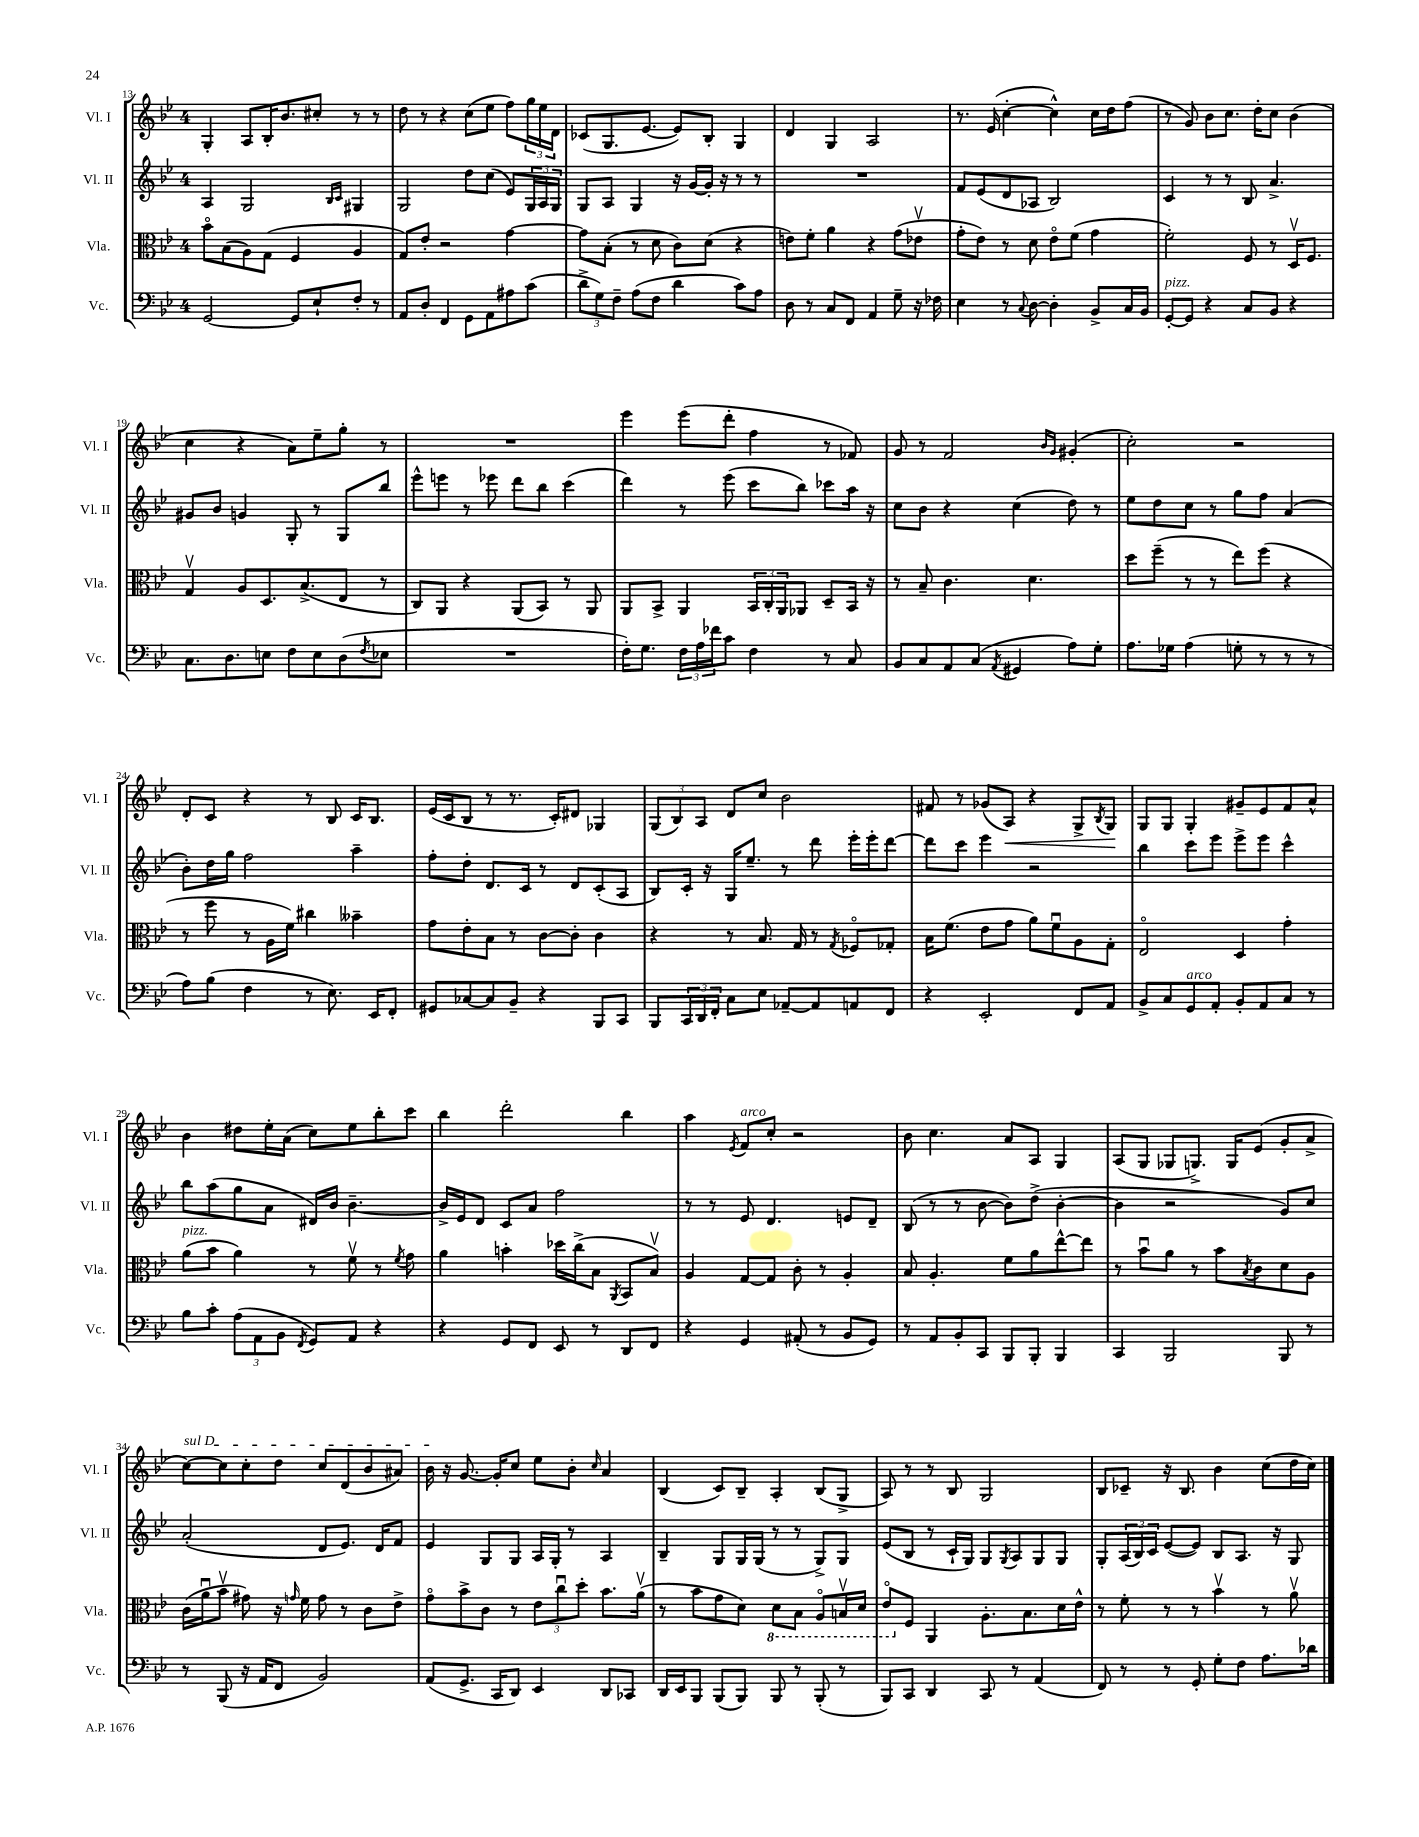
<<
\new StaffGroup <<
\new Staff = "s0" \with { instrumentName = "Vl. I" shortInstrumentName = "Vl. I" } {
    \clef treble \key bes \major \once \override Staff.TimeSignature.style = #'single-digit \time 4/4
    g4-. a8 bes16-. bes'8. cis''8-. r8 r8 |
    d''8 r8 r4 c''8( ees''8 f''8) \tuplet 3/2 { g''16 ees''16 d'16 } |
    ces'8( g8. ees'8.~ ees'8) bes8-. g4 |
    d'4 g4 a2 |
    r8. ees'16( c''4~-. c''4-^) c''16 d''16 f''8( |
    r8 g'8) bes'8 c''8. d''16-. c''8 bes'4( |
    c''4 r4 a'8) ees''8-- g''8-. r8 |
    R1 |
    ees'''4 ees'''8( d'''8-. f''4 r8 fes'8) |
    g'8 r8 f'2 \grace { bes'16 g'16 } gis'4-.( |
    c''2-.) r2 |
    d'8-. c'8 r4 r8 bes8 c'16 bes8. |
    ees'16( c'16 bes8 r8 r8. c'16-.) dis'8 ges4 |
    \tuplet 3/2 { g8( bes8) a8 } d'8 c''8 bes'2 |
    fis'8 r8 ges'8( a8\<) r4 g8-> \acciaccatura { bes8 } g8\! |
    g8 g8 g4-. gis'8-- ees'8 f'8 a'8-^ |
    bes'4 dis''8 ees''16-. a'16( c''8) ees''8 bes''8-. c'''8 |
    bes''4 d'''2-. bes''4 |
    a''4 \acciaccatura { ees'8 } f'8^\markup { \italic "arco" } c''8-. r2 |
    bes'8 c''4. a'8 a8 g4 |
    a8( g8 ges8 g8.->) g16 ees'8( g'8-. a'8-> |
    \once \override TextSpanner.bound-details.left.text = \markup { \italic "sul D" } c''8~\startTextSpan) c''8 c''8-. d''8 c''8 d'8( bes'8 ais'8) |
    bes'16\stopTextSpan r16 g'8.~ g'16-. c''8 ees''8 bes'8-. \grace { c''16 } a'4 |
    bes4( c'8) bes8-- a4-. bes8( g8-> |
    a8) r8 r8 bes8 g2 |
    bes8 ces'8-- r16 bes8. bes'4 c''8( d''16 c''16) \bar "|." |
}
\new Staff = "s1" \with { instrumentName = "Vl. II" shortInstrumentName = "Vl. II" } {
    \clef treble \key bes \major \once \override Staff.TimeSignature.style = #'single-digit \time 4/4
    a4 g2 \grace { bes16 c'16 } gis4 |
    g2 d''8 c''8( ees'8) \tuplet 3/2 { g16 a16 g16 } |
    g8 a8 g4 r16 g'16~ g'16-. r16 r8 r8 |
    R1 |
    f'8 ees'8( d'8 aes8 bes2) |
    c'4 r8 r8 bes8 a'4.-> |
    gis'8 bes'8 g'4 g8-. r8 g8 bes''8 |
    ees'''8-^ e'''8 r8 ees'''8 d'''8 bes''8 c'''4( |
    d'''4) r8 ees'''8( c'''8 bes''8) ces'''8 a''16 r16 |
    c''8 bes'8 r4 c''4( d''8) r8 |
    ees''8 d''8 c''8 r8 g''8 f''8 a'4( |
    bes'8-.) d''16 g''16 f''2 a''4-- |
    f''8-. d''8-. d'8. c'16 r8 d'8 c'8-.( a8 |
    bes8) c'16-. r16 g16 ees''8.-- r8 d'''8 ees'''16-. ees'''16-. d'''8~ |
    d'''8 c'''8 ees'''4 r2 |
    bes''4 c'''8 ees'''8 ees'''8-> ees'''8 c'''4-^ |
    bes''8 a''8( g''8 a'8 dis'16) bes'16 bes'4.~-- |
    bes'16-> ees'16 d'8 c'8 a'8 f''2 |
    r8 r8 ees'8 d'4. e'8 d'8-- |
    bes8( r8 r8 bes'8~ bes'8) d''8->( bes'4~-. |
    bes'4 r2 g'8) c''8 |
    a'2-.( d'8 ees'8.) d'16 f'8 |
    ees'4 g8 g8 a16 g16-. r8 a4 |
    bes4-- g8 g16 g16( r8 r8 g8->) g8 |
    ees'8( bes8 r8 c'16-! g16) g8 \acciaccatura { g8 } a8 g8 g8 |
    g8-. \tuplet 3/2 { a16( bes16) c'16 } ees'8~( ees'8) bes8 a8. r16 g8 \bar "|." |
}
\new Staff = "s2" \with { instrumentName = "Vla." shortInstrumentName = "Vla." } {
    \clef alto \key bes \major \once \override Staff.TimeSignature.style = #'single-digit \time 4/4
    bes'8\flageolet bes8( a8) g8( f4 a4 |
    g8) ees'8-. r2 g'4~ |
    g'8 bes8-.( r8 d'8 c'8) d'8( r4 |
    e'8) f'8-. a'4 r4 g'8( ees'8\upbow |
    g'8-. ees'8) r8 d'8 ees'8\flageolet f'8( g'4 |
    f'2-.) f8 r8 d16\upbow f8. |
    g4\upbow a8 d8. bes8.->( ees8 r8 |
    c8) a,8 r4 a,8( bes,8) r8 a,8 |
    a,8 bes,8-> a,4 \tuplet 3/2 { bes,16 c16-. a,16 } aes,8 d8-- bes,16 r16 |
    r8 bes8-- c'4. d'4. |
    d''8 f''8--( r8 r8 ees''8) f''8( r4 |
    r8 f''8 r8 a16 f'16) cis''4 beses'4-- |
    g'8 ees'8-. bes8 r8 c'8~ c'8-. c'4 |
    r4 r8 bes8. g16 r8 \acciaccatura { g8 } fes8\flageolet ges8-. |
    bes16 f'8.( ees'8 g'8 a'8) f'8\downbow a8 g8-. |
    ees2\flageolet d4 g'4-. |
    a'8^\markup { \italic "pizz." }( bes'8 a'4) r8 f'8\upbow r8 \acciaccatura { f'8 } g'8 |
    a'4 b'4-. des''16 c''16->( bes8 \acciaccatura { a,8 } bes,8 bes8\upbow) |
    a4 g8~ g8 c'8-. r8 a4-. |
    bes8 a4.-. f'8 a'8 ees''8~-^ ees''8 |
    r8 bes'8\downbow a'8 r8 bes'8 \acciaccatura { bes8 } c'8 d'8 a8 |
    c'16( a'16\downbow bes'8\upbow gis'8) r16 \grace { g'16 } f'16 g'8 r8 c'8 ees'8-> |
    g'8\flageolet bes'8-> c'8 r8 \tuplet 3/2 { ees'8 c''8\downbow d''8-. } bes'8. a'16\upbow( |
    r8 bes'8 g'8 d'8) \ottava #-1 d8 bes,8 a,8\flageolet b,16\upbow d16 |
    ees8\flageolet \ottava #0 f8 a,4 a8.-. bes8. d'16 ees'16-^ |
    r8 f'8-. r8 r8 bes'4\upbow r8 a'8\upbow \bar "|." |
}
\new Staff = "s3" \with { instrumentName = "Vc." shortInstrumentName = "Vc." } {
    \clef bass \key bes \major \once \override Staff.TimeSignature.style = #'single-digit \time 4/4
    g,2~ g,8 ees8-! f8-. r8 |
    a,8 d8-. f,4 g,8 a,8 ais8 c'8( |
    \tuplet 3/2 { d'8-> g8) f8-- } a8( f8 d'4 c'8) a8 |
    d8 r8 c8 f,8 a,4 g8-- r16 fes16 |
    ees4 r8 \appoggiatura { c8 } d8~ d4-. bes,8-> c16 bes,16 |
    g,8~-.^\markup { \italic "pizz." } g,8 r4 c8 bes,8 r4 |
    c8. d8. e8 f8 e8 d8( \acciaccatura { f8 } ees8 |
    R1 |
    f16-.) g8. \tuplet 3/2 { f16 a16 fes'16 } c'8 f4 r8 c8 |
    bes,8 c8 a,8 c8( \acciaccatura { a,8 } gis,4 a8) g8-. |
    a8. ges16 a4( g8-. r8 r8 r8 |
    a8) bes8( f4 r8 ees8.) ees,16 f,8-. |
    gis,8 ces8~ ces8 bes,8-- r4 bes,,8 c,8 |
    bes,,8 \tuplet 3/2 { c,16 d,16 f,16-. } c8 ees8 aes,8~-- aes,8 a,8 f,8 |
    r4 ees,2-. f,8 a,8 |
    bes,8-> c8 g,8^\markup { \italic "arco" } a,8-. bes,8-. a,8 c8 r8 |
    bes8 c'8-. \tuplet 3/2 { a8( a,8 bes,8 } \acciaccatura { f,8 } g,8) a,8 r4 |
    r4 g,8 f,8 ees,8 r8 d,8 f,8 |
    r4 g,4 ais,8-.( r8 bes,8 g,8) |
    r8 a,8 bes,8-. c,8 bes,,8 bes,,8-. bes,,4 |
    c,4 bes,,2 bes,,8 r8 |
    r8 bes,,8( r16 a,16 f,8 bes,2) |
    a,8( g,8.-> c,16 d,8) ees,4 d,8 ces,8 |
    d,16 ees,16 bes,,8 bes,,8( bes,,8) bes,,8 r8 bes,,8-.( r8 |
    bes,,8) c,8 d,4 c,8 r8 a,4( |
    f,8) r8 r8 g,8-. g8-. f8 a8. des'16 \bar "|." |
}
>>
>>
\layout { \context { \Score currentBarNumber = #13 } }
